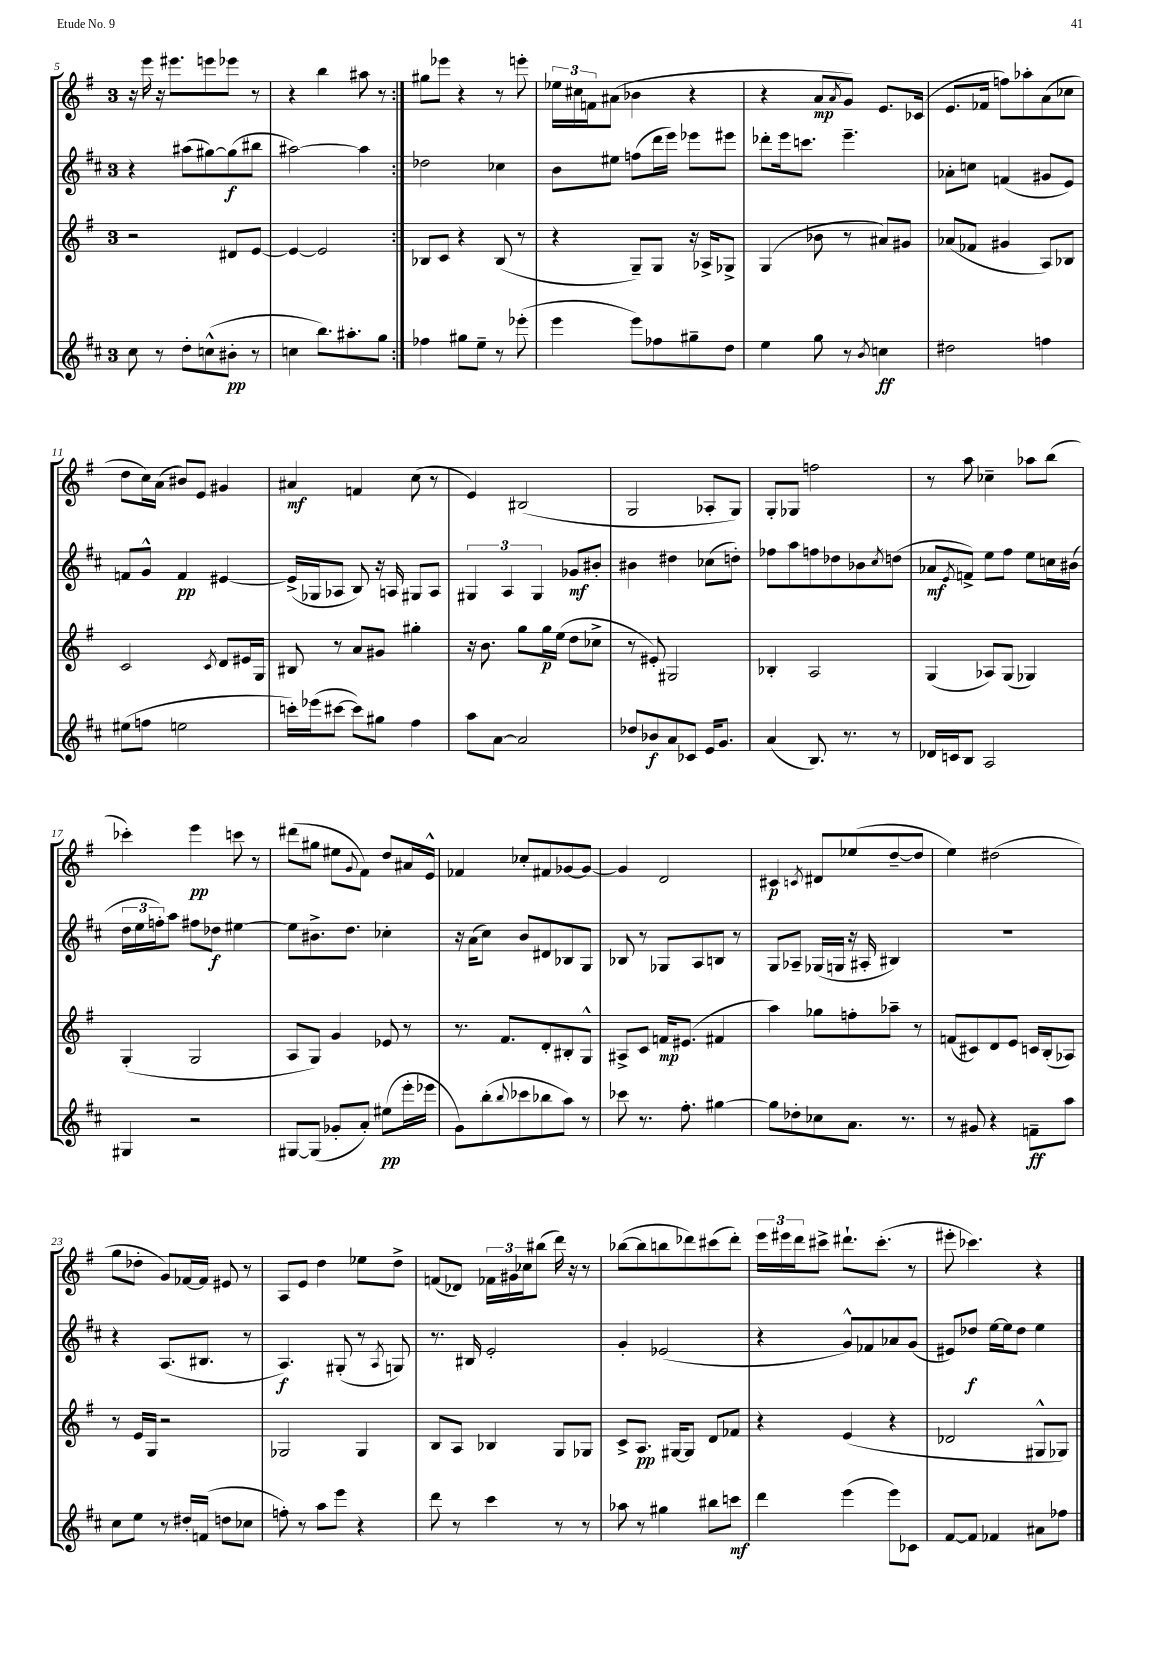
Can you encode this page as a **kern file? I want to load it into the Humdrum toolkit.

**kern	**kern	**kern	**kern
*staff4	*staff3	*staff2	*staff1
*clefG2	*clefG2	*clefG2	*clefG2
*k[f#c#]	*k[f#]	*k[f#c#]	*k[f#]
*M3/4	*M3/4	*M3/4	*M3/4
8cc#	2r	4r	16r
.	.	.	16eee
8r	.	.	16r
.	.	.	8.eee#
8dd'	.	(8aa#	.
(8cc^^	.	[8gg#)	8eee
8b#'	8d#	(8gg#]	8eee-
8r	[8e	8bb#	8r
=	=	=	=
4cc	4e_	[2aa#)	4r
8.bb)	2e]	.	4bb
8.aa#'	.	.	.
.	.	4aa#]	8aa#
8gg	.	.	8r
=:|!	=:|!	=:|!	=:|!
4ff-	8B-	2dd-	8gg#
.	8c	.	8eee-
8gg#	4r	.	4r
8ee~	.	.	.
8r	(8B-	4cc-	8r
(8eee-'	8r	.	8eee'
=	=	=	=
4eee	4r	8b	24ee-
.	.	.	24cc#
.	.	.	24f
.	.	8ee#	(8a#
8eee)	8G~)	(8ff	4b-
8ff-	8G	16ddd	.
.	.	16eee)	.
8gg#~	16r	8eee-	4r
.	16A-^	.	.
8dd	8G-^	8eee#	.
=	=	=	=
4ee	(4G	8ddd-'	4r
.	.	16eee	.
.	.	8.ccc	.
8gg	8b-	.	8a
.	.	.	8qa
8r	8r	4.eee~	8g)
8qb	.	.	.
4cc	8a#)	.	8.e
.	8g#	.	.
.	.	.	(16c-
=	=	=	=
2dd#	(8a-	8a-'	8.e
.	8f-	8cc	.
.	.	.	16f-
.	4g#	(4f	8ff)
.	.	.	8aa-'
4ff	8A)	8g#	(8a
.	8B-	8e)	8cc-
=	=	=	=
(8ee#	2c	8f	8dd
8ff	.	8g^^	16cc)
.	.	.	(16a
2ee	.	4f	8b#)
.	.	.	8e
.	8qc	.	.
.	8d	[4e#	4g#
.	16e#	.	.
.	16G	.	.
=	=	=	=
16ccc')	8B#	(16e#^]	4a#
(16eee-	.	16G-	.
[8ccc#	8r	8A-	.
8ccc#])	8a	8B)	4f
8gg#	8g#	16r	.
.	.	16A	.
4ff#	4gg#'	8G#	(8cc
.	.	8A	8r
=	=	=	=
8aa	16r	6G#	4e)
.	8.b	.	.
[8a	.	.	.
.	.	6A	.
2a]	8gg	.	(2B#
.	.	6G#	.
.	16gg	.	.
.	(16ee	.	.
.	8dd	8g-	.
.	8cc-^	8b#'	.
=	=	=	=
8dd-	8r	4b#	2G
8b-	8e#')	.	.
8a	2G#	4dd#	.
8c-	.	.	.
16e	.	(8cc-	8A-'
8.g	.	.	.
.	.	8dd')	8G)
=	=	=	=
(4a	4B-'	8ff-	8G'
.	.	8aa	8G-
8.B)	2A	8ff	2ff
.	.	8dd-	.
8.r	.	.	.
.	.	8b-	.
.	.	8qcc#	.
8r	.	(8dd	.
=	=	=	=
16d-	(4G	8a-	8r
16c	.	.	.
.	.	8qe	.
8B	.	8f^)	8aa
2A	8A-)	8ee	4cc-~
.	(8G	8ff#	.
.	4G-)	8ee	8aa-
.	.	16cc	(8bb
.	.	(16b#	.
=	=	=	=
4G#	(4G'	24dd	4ccc-')
.	.	24ee	.
.	.	24ff')	.
.	.	8aa	.
2r	2G	8ff#	4eee
.	.	8dd-	.
.	.	[4ee#	8ccc
.	.	.	8r
=	=	=	=
[8G#	8A	8ee#]	(8ddd#
(8G#]	8G)	8.b#^	8gg#
8g-'	4g	.	8ee#
.	.	8.dd	.
.	.	.	8qqg
8a')	.	.	8f#)
(8ee#	8e-	4cc-'	8dd
16eee'	8r	.	16a#
16eee-	.	.	16e^^
=	=	=	=
8g)	8.r	16r	4f-
.	.	(16a	.
(8bb'	.	8cc#)	.
.	8.f#	.	.
8qqbb	.	.	.
8ccc-	.	8b	8cc-'
8bb-	8d'	8d#	8f#
8aa)	8B#'	8B-	[8g-
8r	8G^^	8G	8g-_
=	=	=	=
8ccc-	8A#^	8B-	4g-]
8.r	8c	8r	.
.	16f	8G-	2d
8.ff#'	(8.e#	.	.
.	.	8A	.
[4gg#	4f#	8B	.
.	.	8r	.
=	=	=	=
8gg#]	4aa)	8G	4c#
8dd-'	.	8A-~	.
.	.	.	8qc
8cc-	8gg-	(16G-	8d#
.	.	16G	.
8.a	8ff'	16r	(8ee-
.	.	16A#'	.
.	8aa-~	4B#)	[8dd~
8.r	.	.	.
.	8r	.	8dd]
=	=	=	=
8r	(8f	2.r	4ee)
8g#	8c#)	.	.
4r	8d	.	(2dd#
.	8e	.	.
8f~	16c	.	.
.	(16B'	.	.
8aa	8A-)	.	.
=	=	=	=
8cc#	8r	4r	8gg
8ee	16e	.	8dd-'
.	16G	.	.
8r	2r	(8.A	8g)
16dd#'	.	.	[16f-
(16f	.	8.B#	16f-]
8dd	.	.	8e#
8cc-	.	8r	8r
=	=	=	=
8ff')	2G-	4.A)	8A
8r	.	.	8e
8aa	.	.	4dd
8eee	.	(8G#'	.
4r	4G-	8r	8ee-
.	.	8qA	.
.	.	8G)	8dd^
=	=	=	=
8ddd	8B	8.r	(8f
8r	8A	.	8d-)
.	.	16B#	.
4ccc#	4B-	2e'	24f-
.	.	.	24g#
.	.	.	24cc-
.	.	.	(8bb#
8r	8G	.	16ddd)
.	.	.	16r
8r	8G-	.	8r
=	=	=	=
8aa-	8c^	4g'	([8bb-
8r	8.A	.	8bb-]
4gg#	.	(2e-	8bb
.	[16G#	.	.
.	8G#]	.	8ddd-)
8bb#	8d	.	(8ccc#
8ccc	8f-	.	8ddd-')
=	=	=	=
4ddd	4r	4r	24eee
.	.	.	24eee#
.	.	.	24ddd
.	.	.	8ccc#^
(4eee	(4e	8g^^)	8.ddd#`
.	.	8f-	.
.	.	.	(8.ccc#'
8eee)	4r	8a-	.
8c-	.	(8g	8r
=	=	=	=
[8f#	2d-	8e#)	8eee#'
8f#]	.	8dd-	4.ccc-)
4f-	.	[16ee	.
.	.	16ee]	.
.	.	8dd-	.
8a#	8G#^^	4ee	4r
8ff-	8G-)	.	.
==	==	==	==
*-	*-	*-	*-
